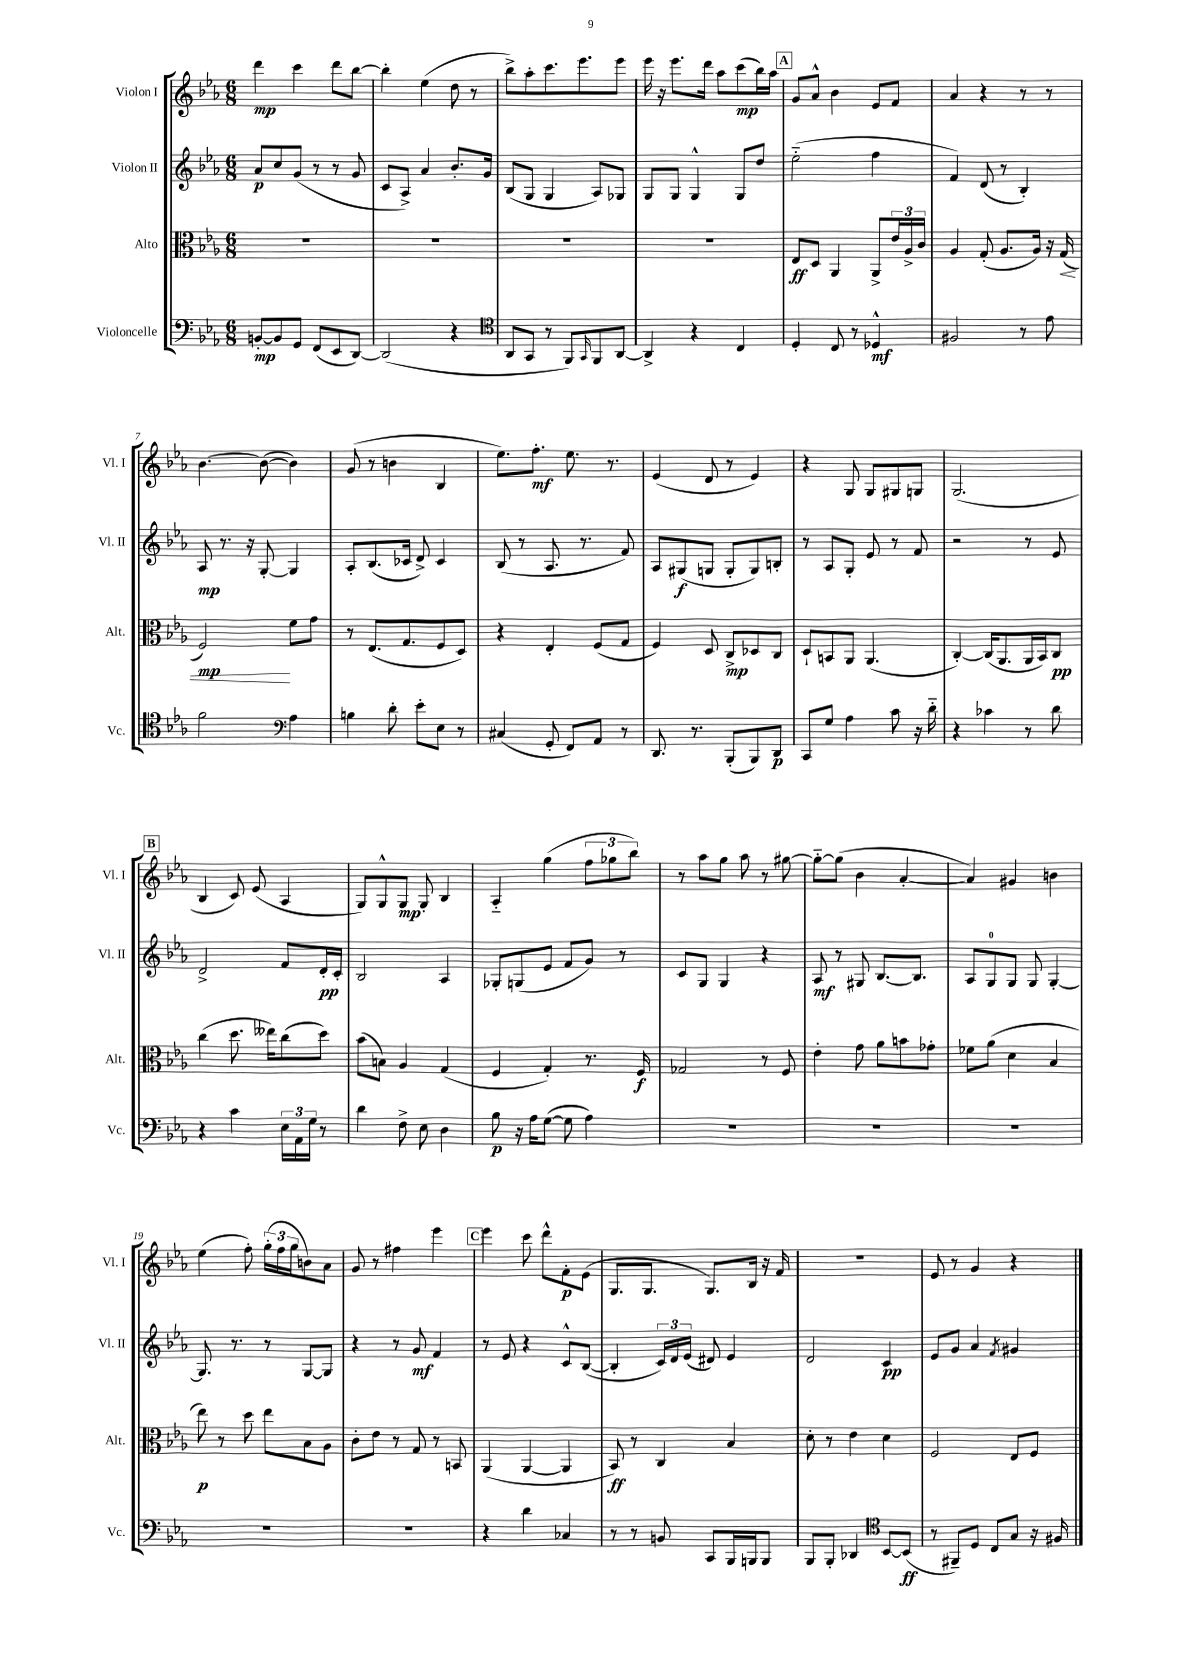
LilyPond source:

<<
\new StaffGroup <<
\new Staff = "s0" \with { instrumentName = "Violon I" shortInstrumentName = "Vl. I" } {
    \clef treble \key ees \major \numericTimeSignature \time 6/8
    d'''4\mp c'''4 d'''8 bes''8~ |
    bes''4-. ees''4( d''8 r8 |
    bes''8->) aes''8-. c'''8. ees'''8. ees'''8 |
    ees'''16 r16 ees'''8. d'''16 aes''8 c'''8\mp( bes''16) aes''16 |
    \mark \markup { \box "A" } g'8 aes'8-^ bes'4 ees'8 f'8 |
    aes'4 r4 r8 r8 |
    bes'4.~ bes'8~( bes'4) |
    g'8( r8 b'4 bes4 |
    ees''8.) f''8.-.\mf ees''8. r8. |
    ees'4( d'8 r8 ees'4) |
    r4 g8 g8 gis8 g8 |
    g2.( |
    \mark \markup { \box "B" } bes4 c'8) ees'8( aes4 |
    g8) g8-^ g8\mp g8-. bes4 |
    aes4-_ g''4( \tuplet 3/2 { f''8 ges''8 bes''8) } |
    r8 aes''8 g''8 aes''8 r8 gis''8~ |
    gis''8~-_ gis''8( bes'4 aes'4~-. |
    aes'4) gis'4 b'4 |
    ees''4( f''8-.) \tuplet 3/2 { g''16-.( f''16 g''16 } b'8) aes'8 |
    g'8 r8 fis''4 ees'''4 |
    \mark \markup { \box "C" } ees'''4 c'''8 d'''8-^ f'8-.\p ees'8( |
    g8. g8. g8.) bes16 r16 f'16 |
    R2. |
    ees'8 r8 g'4 r4 \bar "|." |
}
\new Staff = "s1" \with { instrumentName = "Violon II" shortInstrumentName = "Vl. II" } {
    \clef treble \key ees \major \numericTimeSignature \time 6/8
    aes'8\p c''8 g'8( r8 r8 g'8 |
    c'8 aes8->) aes'4 bes'8.-. g'16 |
    bes8( g8 g4 aes8) ges8 |
    g8 g8 g4-^ g8 d''8 |
    \mark \markup { \box "A" } ees''2-_( f''4 |
    f'4) d'8( r8 bes4-.) |
    aes8\mp r8. r16 g8~-. g4 |
    aes8-. bes8.( ces'16 d'8->) ces'4 |
    bes8( r8 aes8. r8. f'8) |
    aes8 gis8\f( g8 g8-. g8) b8-. |
    r8 aes8 g8-. ees'8 r8 f'8 |
    r2 r8 ees'8 |
    \mark \markup { \box "B" } d'2-> f'8 d'16-.\pp c'16-. |
    bes2 aes4 |
    ges8-. g8( ees'8 f'8 g'8) r8 |
    c'8 g8 g4 r4 |
    aes8\mf r8 gis8 bes8.~ bes8. |
    aes8 g8-0 g8 g8 g4~-. |
    g8. r8. r8 g8~ g8 |
    r4 r8 g'8\mf f'4 |
    \mark \markup { \box "C" } r8 ees'8 r4 c'8-^ bes8~( |
    bes4-. \tuplet 3/2 { c'16) d'16 ees'16( } dis'8) ees'4 |
    d'2 c'4\pp |
    ees'8 g'8 aes'4 \acciaccatura { f'8 } gis'4 \bar "|." |
}
\new Staff = "s2" \with { instrumentName = "Alto" shortInstrumentName = "Alt." } {
    \clef alto \key ees \major \numericTimeSignature \time 6/8
    R2. |
    R2. |
    R2. |
    R2. |
    \mark \markup { \box "A" } ees8\ff d8 aes,4 aes,8-> \tuplet 3/2 { ees'16 aes16-> c'16 } |
    aes4 g8-.( aes8. aes16) r16 g16\<( |
    f2\mp\!) f'8 g'8 |
    r8 ees8.( g8. f8 d8) |
    r4 ees4-. f8( g8 |
    f4) d8 c8->\mp des8 c8 |
    d8-! b,8 aes,8 aes,4.( |
    c4~-.) c16( aes,8. aes,16 bes,16) c8\pp |
    \mark \markup { \box "B" } c''4( d''8. eeses''16) c''8( d''8) |
    bes'8( b8) aes4 g4( |
    f4 g4-.) r8. f16\f |
    ges2 r8 f8 |
    ees'4-. g'8 aes'8 b'8 ges'8-. |
    fes'8 aes'8( d'4 bes4 |
    ees''8\p) r8 d''8 ees''8 bes8 aes8 |
    c'8-. ees'8 r8 g8 r8 b,8 |
    \mark \markup { \box "C" } aes,4( aes,4~ aes,4 |
    bes,8\ff) r8 c4 bes4 |
    d'8-. r8 ees'4 d'4 |
    f2 ees8 f8 \bar "|." |
}
\new Staff = "s3" \with { instrumentName = "Violoncelle" shortInstrumentName = "Vc." } {
    \clef bass \key ees \major \numericTimeSignature \time 6/8
    b,8~-.\mp b,8 g,8 f,8( ees,8 d,8~) |
    d,2( r4 |
    \clef tenor aes,8 g,8 r8 f,8) \grace { g,16 } f,8 aes,8~ |
    aes,4-> r4 c4 |
    \mark \markup { \box "A" } d4-. c8 r8 des4-^\mf |
    fis2 r8 ees'8 |
    f'2 \clef bass aes4 |
    b4 d'8-. ees'8-. ees8 r8 |
    cis4( g,8-. f,8) aes,8 r8 |
    d,8. r8. bes,,8-.( bes,,8) d,8\p |
    c,8 g8 aes4 c'8 r16 d'16-_ |
    r4 ces'4 r8 d'8 |
    \mark \markup { \box "B" } r4 c'4 \tuplet 3/2 { ees16 aes,16 g16 } r8 |
    d'4 f8-> ees8 d4 |
    bes8\p r16 aes16 g8~( g8 aes4) |
    R2. |
    R2. |
    R2. |
    R2. |
    R2. |
    \mark \markup { \box "C" } r4 d'4 ces4 |
    r8 r8 b,8 c,8 bes,,16 b,,16 b,,8 |
    bes,,8 bes,,8-. des,4 \clef tenor bes,8~ bes,8\ff( |
    r8 fis,8--) d8 c8 g8 r16 fis16 \bar "|." |
}
>>
>>
